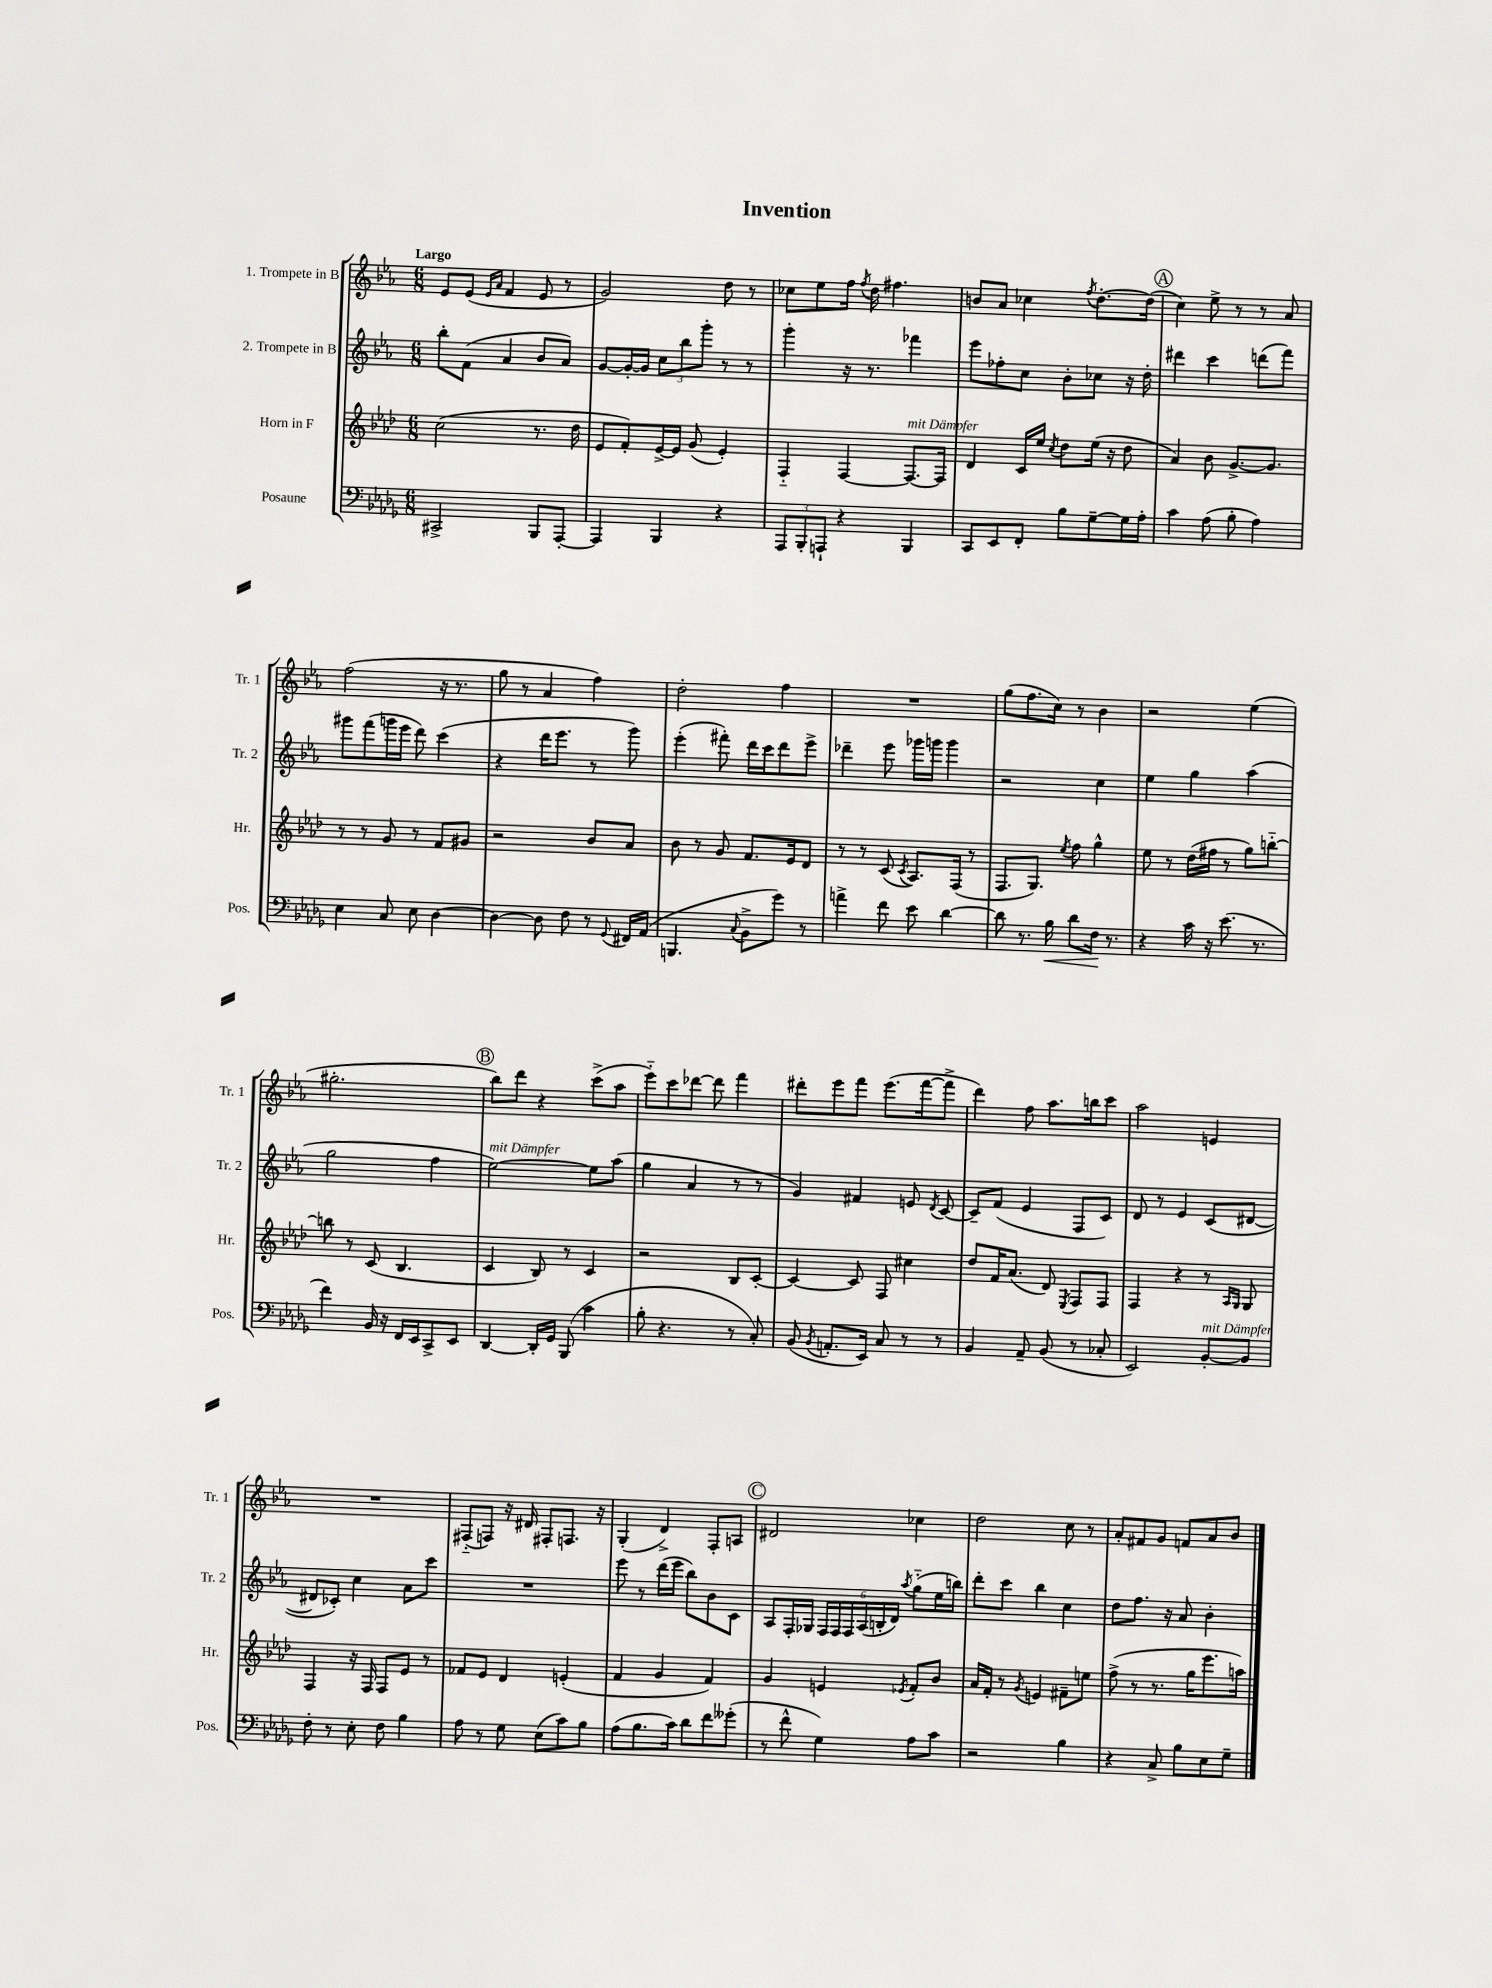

**kern	**kern	**kern	**kern
*staff4	*staff3	*staff2	*staff1
*clefF4	*clefG2	*clefG2	*clefG2
*k[b-e-a-d-g-]	*k[b-e-a-d-]	*k[b-e-a-]	*k[b-e-a-]
*M6/8	*M6/8	*M6/8	*M6/8
2CC#^/	(2cc\	8bb-'\L	8e-/L
.	.	(8f\J	(8e-/J
.	.	.	16qqe-/LL
.	.	.	16qqa-/JJ
.	.	4a-/	4f/
8BBB-/L	8.r	8b-/L	8e-/
[8AAA-'/J	.	8a-/J)	8r
.	16dd-\	.	.
=	=	=	=
4AAA-/]	8e-/L	[8g/L	2g/)
.	8f'/)	16g'/_L	.
.	.	16g/]JJ	.
4BBB-/	[16e-^/L	12cc\L	.
.	16e-/]JJ	.	.
.	.	12bb-\	.
.	(8g/	.	.
.	.	12ggg'\J	.
4r	4e-'/)	8r	8dd\
.	.	8r	8r
=	=	=	=
12AAA-/L	4F'~/	4ggg'\	8cc-\L
12BBB-'/	.	.	.
.	.	.	8ee-\
12AAA`/J	.	.	.
4r	[4F/	16r	16ff\Jk
.	.	.	8qff/
.	.	8.r	16dd\
.	.	.	4.ff#\
4BBB-/	8.F/_L	4fff-\	.
.	16F/]Jk	.	.
=	=	=	=
8CC/L	4d-/	8eee-\L	8b/L
8EE-/	.	8ff-'\	8a-/J
8FF'/J	16c/LL	8cc\J	4cc-\
.	16ee-/JJ	.	.
.	8qcc/	.	.
8B-\L	8dd-\L	8b-'\L	.
.	.	.	8qff/
[8G-~\	(16ee-\Jk	8cc-\J	[8.dd'\L
.	16r	.	.
16G-\]L	8dd-\	16r	.
16A-'\JJ	.	16dd'\	(16dd\]Jk
=	=	=	=
4c\	4a-/)	4ddd#\	4cc\)
(8A-\	8b-\	4ccc\	8ee-^\
8B-'\	[8.g^/L	.	8r
4A-\)	.	(8ddd\L	8r
.	8.g/]J	.	.
.	.	8fff\J)	8a-/
=	=	=	=
4E-\	8r	8ggg#\L	(2ff\
.	8r	(8fff\	.
8C/	8g/	16ggg\L	.
.	.	16eee-\JJ	.
8E-\	8r	8ddd\)	.
[4D-\	8f/L	(4ccc\	16r
.	.	.	8.r
.	8g#/J	.	.
=	=	=	=
4D-\_	2r	4r	8gg\
.	.	.	8r
8D-\]	.	16ddd\LK	4a-/
.	.	8.eee-\J	.
8F\	.	.	.
8r	8b-/L	8r	4ff\)
8qqGG-/	.	.	.
16FF#/LL	8a-/J	8ggg\)	.
(16AA-/JJ	.	.	.
=	=	=	=
4.BBB/	8b-\	(4eee-'\	2dd'\
.	8r	.	.
.	8g/	8fff#'\)	.
8qqC/	.	.	.
8BB-^\L	8.f/L	16ddd\LL	.
.	.	16ccc\J	.
8g-\J)	.	8ddd\	4ff\
.	16e-/k	.	.
8r	8d-/J	8eee-^\J	.
=	=	=	=
4a^\	8r	4ddd-~\	2.r
.	8r	.	.
8f\	(8c/	8eee-\	.
.	8qc/	.	.
8e-\	8.A-/L)	16ggg-\LL	.
.	.	16ggg\JJ	.
[4d-\	.	4ggg\	.
.	(16F/Jk	.	.
.	8r	.	.
=	=	=	=
8d-\]	8.F/L	2r	(8gg\L
8.r	.	.	8.ff\
.	8.G/J)	.	.
16B-\	.	.	16cc\Jk)
.	8qee-/	.	.
8d-\L	8ff\	.	8r
16F\Jk	4gg^^\	4cc\	4b-\
8.r	.	.	.
=	=	=	=
4r	8ee-\	4ee-\	2r
.	8r	.	.
16c\	(16dd-\LL	4gg\	.
16r	16ff#\JJ	.	.
(8.e-\	8r	.	.
.	8gg\L)	(4aa-\	(4ee-\
8.r	.	.	.
.	[8bb'~\J	.	.
=	=	=	=
4f\)	8bb\]	2gg\	2.gg#'\
.	8r	.	.
16BB-/	(8c/	.	.
16r	.	.	.
16FF/LL	4.B-/	.	.
16EE-/J	.	.	.
8CC^/	.	4ff\	.
8EE-/J	.	.	.
=	=	=	=
[4DD-/	4c/	[2ee-\)	8bb-\L)
.	.	.	8ddd\J
16DD-'/]LL	8B-/)	.	4r
16GG-/JJ	.	.	.
(8BBB-/	8r	.	.
4c\	4c/	8ee-\]L	(8ccc^\L
.	.	(8aa-\J	8aa-\J
=	=	=	=
8B-'\	2r	4gg\	8eee-'~\L)
4.r	.	.	8ccc\
.	.	4a-/	[8ddd-\J
.	.	.	8ddd-\]
8r	8B-/L	8r	4fff\
8C'/)	[8c'/J	8r	.
=	=	=	=
(8BB-/	4c/_	4g/)	8ddd#'\L
8qBB-/	.	.	.
8.AA'/L	.	.	8eee-\
.	8c/]	4f#/	8fff\J
16EE-/Jk)	.	.	.
8C/	8F/	.	(8.eee-\L
8r	4cc#\	8e/	.
.	.	.	[16fff\k
.	.	8qd/	.
8r	.	[8c/	8fff^\]J
=	=	=	=
4BB-/	8dd-/L	8c~/]L	4ddd\)
.	16f/K	(8f/J	.
.	(8.a-/J	.	.
8AA-~/	.	4e-/	8ff\
(8BB-/	8d-/)	.	8.aa-\L
.	8qE-/	.	.
8r	8F/L	8F/L	.
.	.	.	16bb\k
8C-'/	8F/J	8c/J)	8ccc\J
=	=	=	=
2EE-/)	4F/	8d/	2aa-\
.	.	8r	.
.	4r	4e-/	.
[8BB-'/L	8r	(8c/L	4e/
.	16qqA-/LL	.	.
.	16qqG/JJ	.	.
8BB-/]J	8G/	[8d#/J	.
=	=	=	=
8F'\	4F/	8d#/]L	2.r
8r	.	8c-'/J)	.
8E-'\	16r	4cc\	.
.	16F/	.	.
8F\	8F/L	.	.
4B-\	8e-/J	8a-\L	.
.	8r	8ccc\J	.
=	=	=	=
8A-\	8f-/L	2.r	(8F#'~/L
8r	8e-/J	.	8F/J)
8G-\	4d-/	.	16r
.	.	.	16d#/
(8E-\L	.	.	8F#'/L
8c\)	(4e'/	.	8.F/J
8B-\J	.	.	.
.	.	.	16r
=	=	=	=
(8A-\L	4f/	8eee-\	(4G'/
8.B-\	.	8r	.
.	4g/	(16ddd\LL	4d^/)
16c\Jk)	.	16eee-\JJ	.
8d-\L	.	8bb-\L)	.
8f\	4f/)	8b-\	8F'/L
(8g--'\J	.	8c\J	8A/J
=	=	=	=
8r	4g/	8A-/L	2d#/
8f^^\	.	16F'/L	.
.	.	16G-/JJ	.
4G-\)	4e/	24F/LL	.
.	.	24F/	.
.	.	24F/	.
.	.	(24A-/	.
.	.	24B'/	.
.	.	24d/JJ)	.
.	8qe-/	8qaa-/	.
8A-\L	8f'/L	(8gg'~\L	4cc-\
8c\J	8b-/J	16ee-\L	.
.	.	16bb\JJ)	.
=	=	=	=
2r	16a-/LL	8ddd'\L	2dd\
.	16f'/JJ	.	.
.	8r	8ccc\J	.
.	8qg/	.	.
.	4e/	4bb-\	.
4B-\	8f#~\L	4cc\	8cc\
.	8ee\J	.	8r
=	=	=	=
4r	(8ff^\	8dd\L	8a-'/L
.	8r	8.ff\J	8f#/
8C^/	8.r	.	8g/J
.	.	16r	.
8B-\L	.	8a-/	8f/L
.	16gg\LK	.	.
8E-\	8.eee-\	4b-'\	8a-/
8G-~\J	.	.	8b-/J
.	16aa\Jk)	.	.
==	==	==	==
*-	*-	*-	*-
